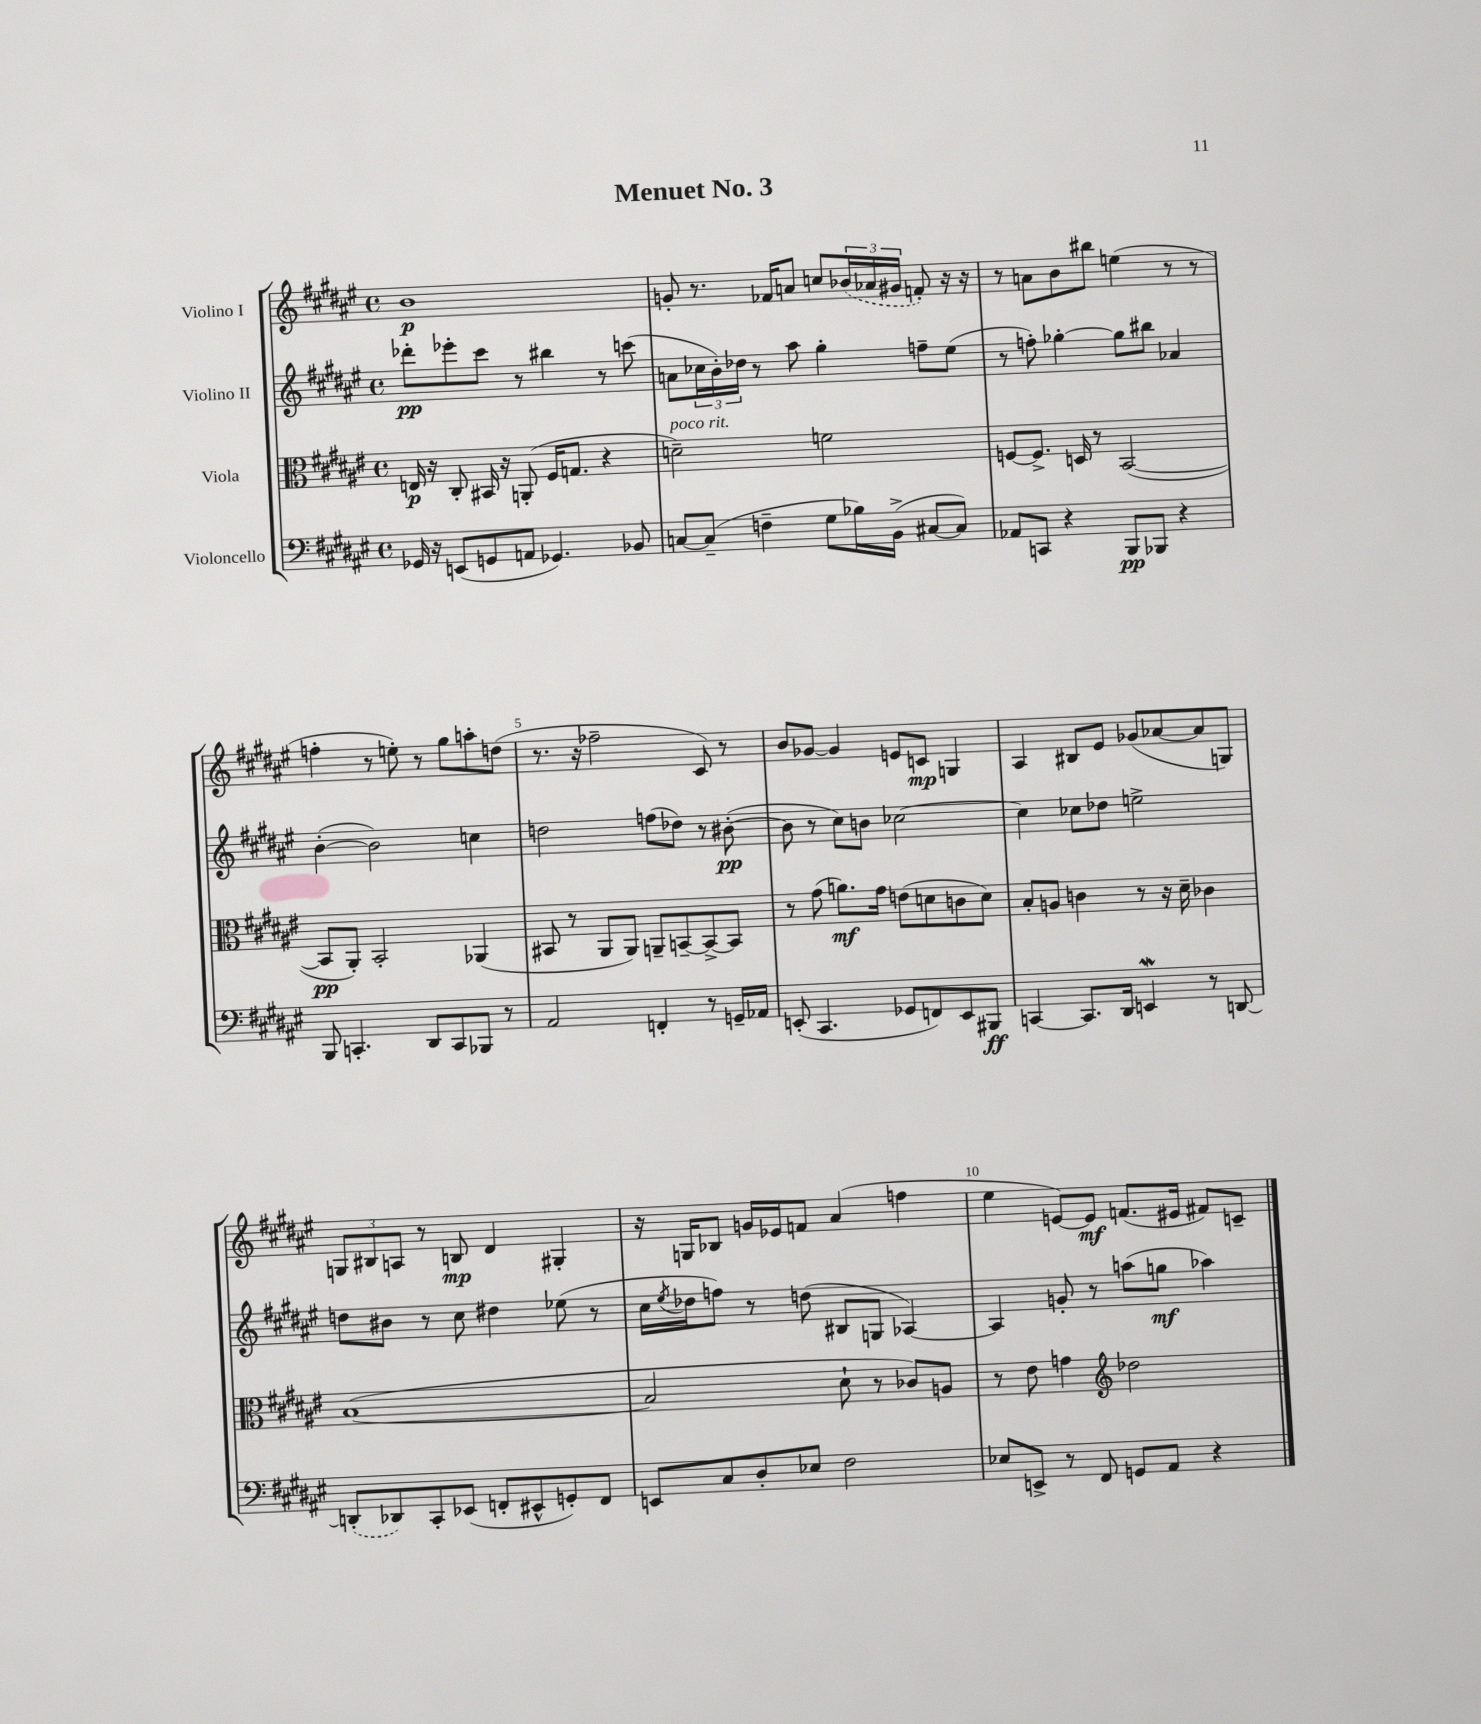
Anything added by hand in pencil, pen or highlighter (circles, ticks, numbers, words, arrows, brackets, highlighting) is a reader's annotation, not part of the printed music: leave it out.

**kern	**kern	**kern	**kern
*staff4	*staff3	*staff2	*staff1
*clefF4	*clefC3	*clefG2	*clefG2
*k[f#c#g#d#a#e#]	*k[f#c#g#d#a#e#]	*k[f#c#g#d#a#e#]	*k[f#c#g#d#a#e#]
*M4/4	*M4/4	*M4/4	*M4/4
*met(c)	*met(c)	*met(c)	*met(c)
16GG-/	16E/	8ddd-'\L	1b
16r	16r	.	.
(8EE/L	8C#'/	8eee-'\	.
8GG/	16BB#/	8ccc#\J	.
.	16r	.	.
8AA/J	(8AA'/	8r	.
4.GG-/)	16F#/LK	4bb#\	.
.	8.G/J	.	.
.	4r	8r	.
8BB-/	.	(8ccc\	.
=	=	=	=
[8C/L	2d~\)	8a\L	8g'/
(8C~/]J	.	24cc-\L	8.r
.	.	24b'\)	.
.	.	24dd-\JJ	.
4F~\	.	8r	.
.	.	.	16f-/LK
.	.	8aa#\	8a/J
8G#\L	2f\	4gg#'\	8cc/L
16B-\L)	.	.	(24b-/L
.	.	.	24a-/
(16BB^\JJ	.	.	.
.	.	.	24g#/JJ
[8C#/L	.	8ff~\L	8f'/)
8C#/]J)	.	(8ee#\J	16r
.	.	.	16r
=	=	=	=
8AA-/L	[8F/L	8r	8r
8CC/J	8.F^/]J	8ff'\)	8a\L
4r	.	[4gg-'\	8b\
.	16D/	.	.
.	8r	.	8bb#\J
8BBB/L	([2BB/	8gg-\]L	(4ee\
8BBB-/J	.	8bb#\J	.
4r	.	4a-/	8r
.	.	.	8r
=	=	=	=
8BBB/	8BB/]L	([4b'\	4ff'\
4.CC'/	8AA#'/J)	.	.
.	2BB'/	2b\])	8r
.	.	.	8ee'\)
8DD#/L	.	.	8r
8CC/	.	.	8gg#\L
8BBB-/J	(4AA-/	4cc\	8aa'\
8r	.	.	(8dd\J
=	=	=	=
2AA#/	8BB#/	2dd\	8.r
.	8r	.	.
.	.	.	16r
.	8AA#/L	.	2ff-~\
.	8AA#/J)	.	.
4FF'/	8AA~/L	(8ff\L	.
.	[8BB~/	8dd-\J)	.
8r	8BB^/_	8r	8c#/)
16GG~/LL	8BB/]J	([8b#'\	8r
16AA-/JJ	.	.	.
=	=	=	=
(8EE'/	8r	8b#\]	8b/L
4.CC#/	(8g#\	8r	[8g-/J
.	8.a\L)	8cc#\L)	4g-/]
.	.	8b\J	.
.	16g#\Jk	.	.
8GG-/L	(8e\L	[2cc-\	8e/L
8FF/)	8d\	.	8c/J
8EE/	8c\	.	4G/
8BBB#/J	8d\J)	.	.
=	=	=	=
[4CC/	8B'/L	4cc-\]	4A#/
.	8A/J	.	.
8.CC/]L	4c\	8cc-\L	8B#/L
.	.	8dd-\J	8e#/J
16DD#/Jk	.	.	.
4EE/	8r	2ee^\	(8g-/L
.	16r	.	[8a-/
.	16d#~\	.	.
8r	4c-\	.	8a-/]
[8DD/	.	.	8G/J)
=	=	=	=
(8DD'/]L	([1B	8dd\L	12G/L
.	.	.	12B#/
8DD-/)	.	8b#\J	.
.	.	.	12A/J
8CC#'/	.	8r	8r
(8EE-/J	.	8cc#\	8B/
8FF'/L	.	4dd#\	4d#/
8EE#^^/	.	.	.
8GG'/)	.	(8ee-\	4G#'/
8FF/J	.	8r	.
=	=	=	=
8EE/L	2B/]	16cc#\LL	16r
.	.	8qee#/	.
.	.	16dd-\J	16G/LK
8C#/	.	8ff\J)	8B-/J
8D#'/	.	8r	16g/LL
.	.	.	16e-/J
8E-/J	.	(8dd\	8f/J
2F#\	8d#`\	8B#/L	(4a#/
.	8r	8G/J	.
.	8c-/L)	[4A-/)	4ff\
.	8A/J	.	.
=	=	=	=
8E-/L	8r	4A-/]	4ee#\
8EE^/J	8e#\	.	.
8r	4g\	8g'/	[8e/L)
8FF#/	.	8r	8e/]J
*	*clefG2	*	*
8GG/L	2dd-\	(8aa\L	(8.f/L
8AA#/J	.	8gg\J	.
.	.	.	16e#/Jk
4r	.	4aa-\)	8f#/L)
.	.	.	8c~/J
==	==	==	==
*-	*-	*-	*-
